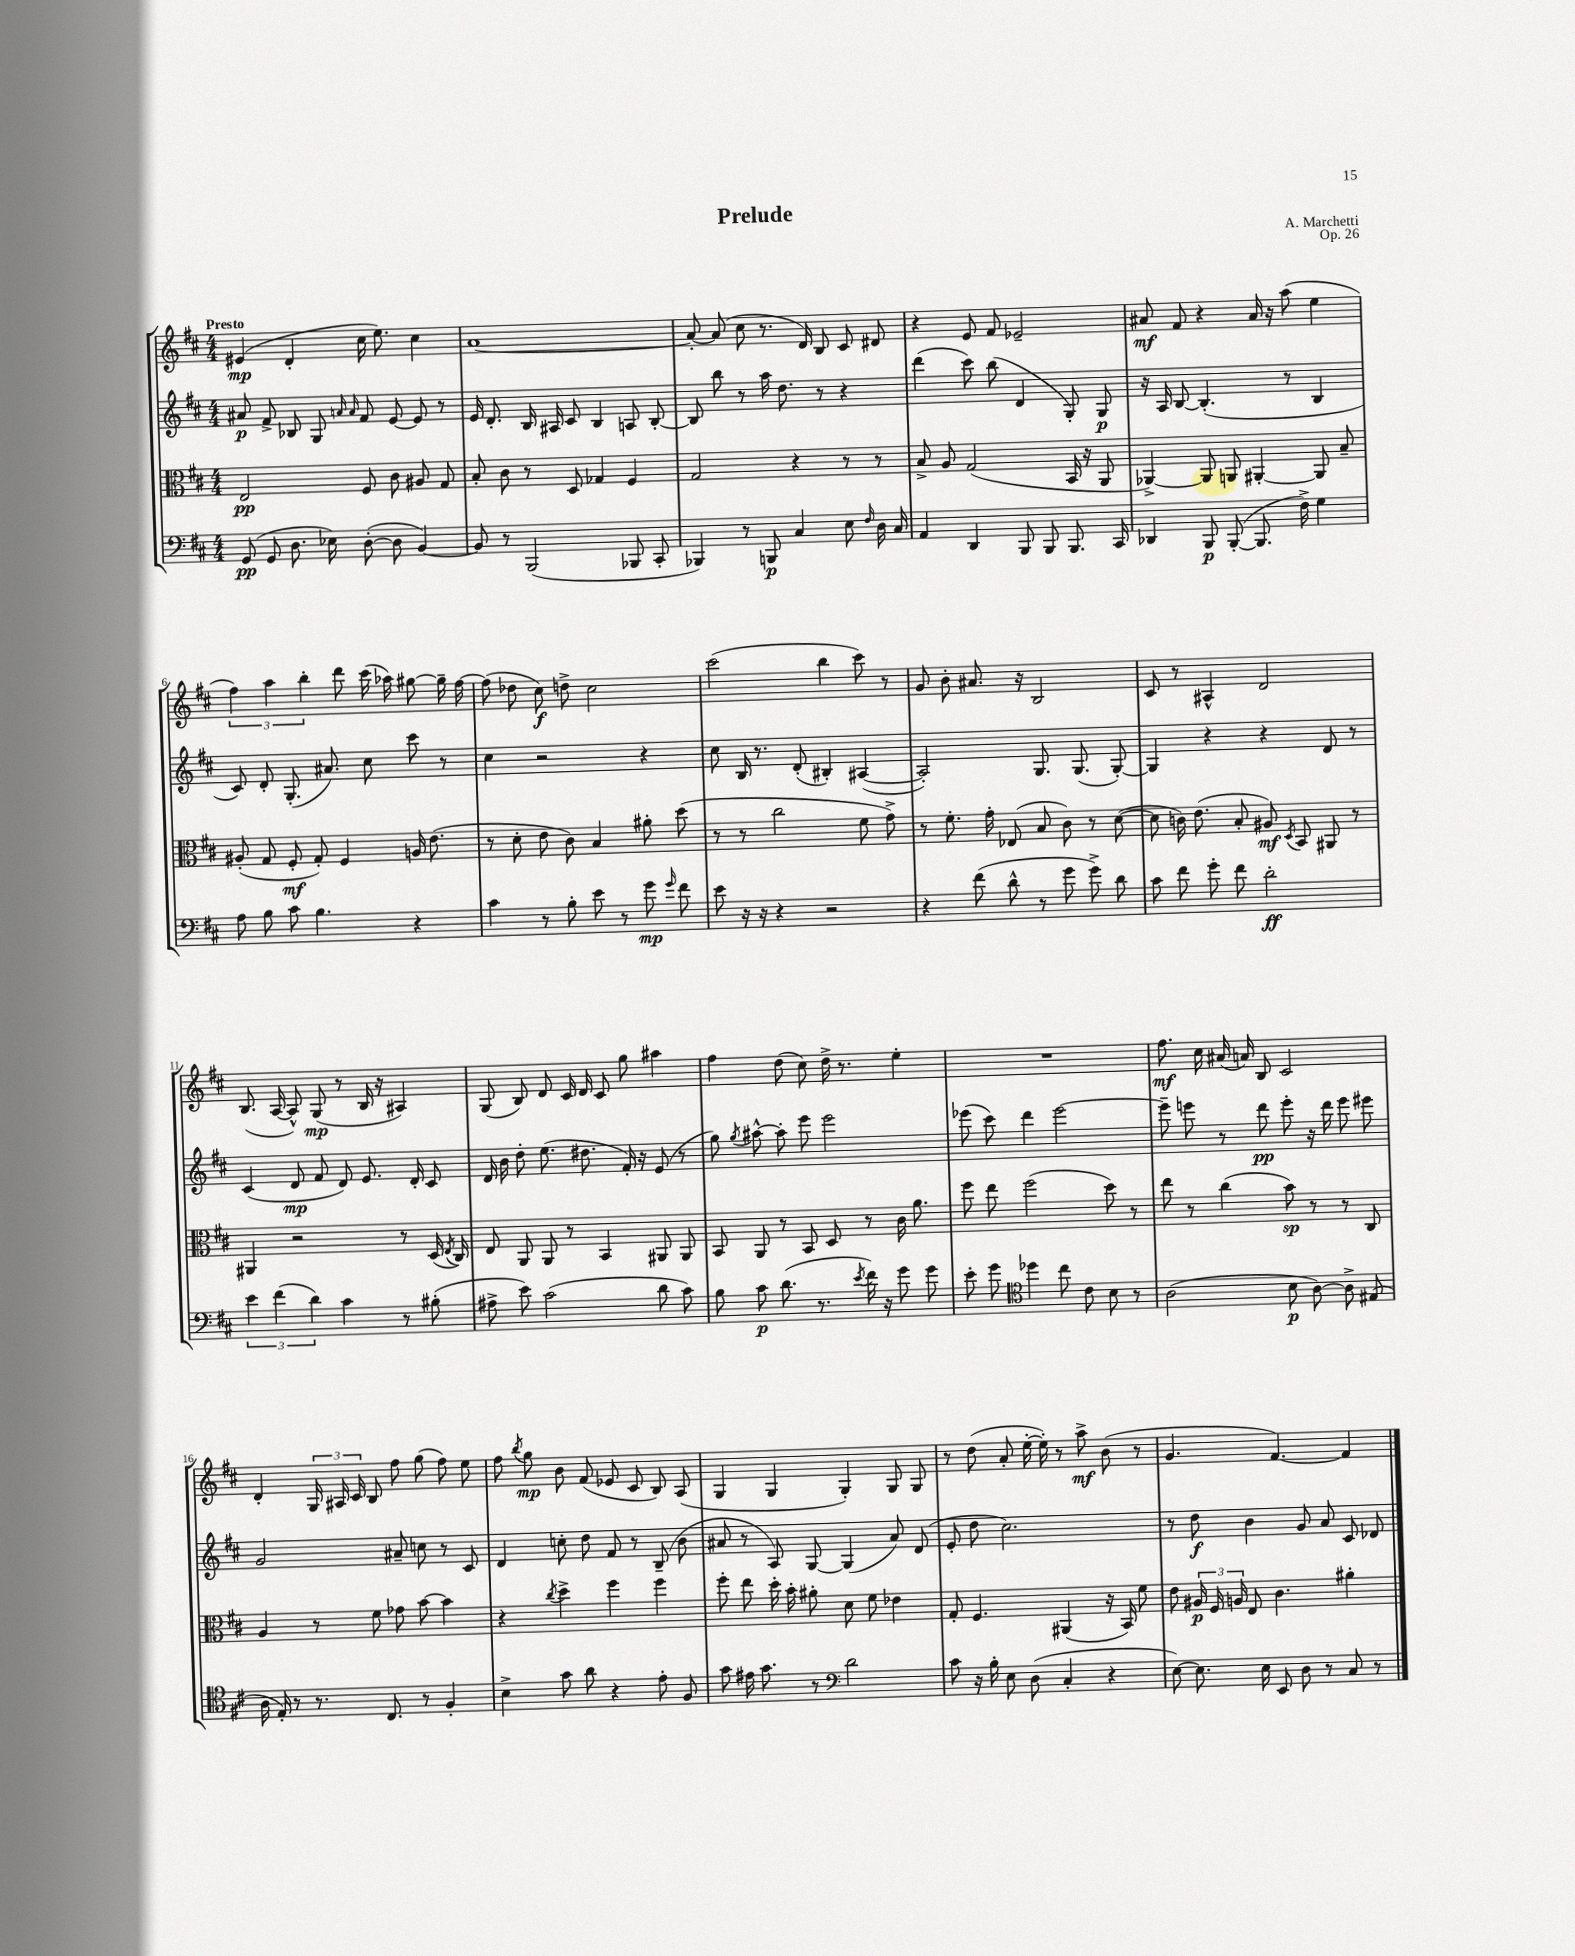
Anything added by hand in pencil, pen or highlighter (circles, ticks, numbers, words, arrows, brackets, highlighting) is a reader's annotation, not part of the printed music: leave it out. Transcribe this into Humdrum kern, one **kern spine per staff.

**kern	**kern	**kern	**kern
*staff4	*staff3	*staff2	*staff1
*clefF4	*clefC3	*clefG2	*clefG2
*k[f#c#]	*k[f#c#]	*k[f#c#]	*k[f#c#]
*M4/4	*M4/4	*M4/4	*M4/4
(8GG	2E	8a#	(4e#
8GG	.	8f#^	.
8.D	.	8B-	4d'
.	.	8G	.
16E-)	.	.	.
.	.	16qqa	.
.	.	16qqa	.
([8D'	8F#	8f#	16cc#
.	.	.	8.ee)
8D]	8c#	[8e	.
[4BB)	8A#	8e]	4cc#
.	8G	8r	.
=	=	=	=
8BB]	8B'	16e	[1a
.	.	8.d'	.
8r	8c#	.	.
(2BBB	8r	16B	.
.	.	16A#	.
.	8D	8c#	.
.	4G-	4B	.
8BBB-	4F#	8A	.
8CC#'	.	[8B'	.
=	=	=	=
4BBB-)	2G	8B]	8a'_
.	.	8bb	(8a]
8r	.	8r	8cc#
8BBB	.	16aa	8.r
.	.	8.dd	.
4C#	4r	.	.
.	.	.	16d)
.	.	8r	8B
8E	8r	4r	8c#
16qqF#	.	.	.
16D	8r	.	8d#
16C#	.	.	.
=	=	=	=
4AA	8B^	(4ddd	4r
.	8A	.	.
4DD	(2G	8ccc#)	8e
.	.	(8bb	8f#
8BBB	.	4d	2e-~
8BBB	.	.	.
8.BBB	16BB	8G')	.
.	16r	.	.
.	8AA	8G	.
16CC#	.	.	.
=	=	=	=
4DD-	[4AA-^)	16r	8a#
.	.	16A	.
.	.	[8B	8f#
8BBB	8AA-]	(4.B']	4r
([8BBB'	8AA	.	.
8.BBB]	[4AA#'	.	16a#
.	.	.	16r
.	.	8r	(8aa
16F#^)	.	.	.
4G	8AA#]	4B	4ee
.	8B~	.	.
=	=	=	=
8A	(8A#'	8c#)	6ff#)
8B	8G	8d'	.
.	.	.	6aa
8c#	8F#'	(8.G'	.
.	.	.	6bb'
4.B	8G')	.	.
.	.	8.a#)	.
.	4F#	.	8ddd
.	.	8cc#	(16ccc#
.	.	.	16aa-)
4r	16A	8ccc#	[8gg#
.	(8.e	.	.
.	.	8r	16gg#~]
.	.	.	[16ff#
=	=	=	=
4c#	8r	4cc#	(8ff#]
.	8d'	.	8dd-
8r	8e	2r	8cc#)
8B'	8c#)	.	8dd^
8e	4B	.	2cc#
8r	.	.	.
8g	8a#'	4r	.
16qqg	.	.	.
8f#	(8dd	.	.
=	=	=	=
8e	8r	8cc#	(2ccc#
16r	8r	16B	.
16r	.	8.r	.
4r	2cc#	.	.
.	.	(8d'	.
2r	.	4B#')	4bb
.	8f#	([4A#	8ccc#)
.	8g^)	.	8r
=	=	=	=
4r	8r	2A#'])	8g
.	8.f#'	.	8b'
(8f#	.	.	8.a#
.	16g'	.	.
8d^^	(8E-	.	.
.	.	.	16r
8r	8B	8.G	2B
8g	8c#)	.	.
.	.	(8.G	.
8g^)	8r	.	.
8d	([8d	[8G')	.
=	=	=	=
8c#	8d]	4G]	8c#
8f#	16c)	.	8r
.	(8.e	.	.
8g'	.	4r	4A#^^
8f#	8B'	.	.
2d'	8A#)	4r	2d
.	8qD	.	.
.	8BB	.	.
.	8AA#	8d	.
.	8r	8r	.
=	=	=	=
6e	4AA#	(4c#	(8.B
(6f#	.	.	.
.	.	.	[16A
.	2r	8d	8A^^])
6d)	.	.	.
.	.	8f#	(8G
4c#	.	8d)	8r
.	.	8.e	16B
.	.	.	16r
8r	8r	.	4A#)
.	.	16d'	.
(8B#'	(16D	8c#	.
.	8qE	.	.
.	16C#)	.	.
=	=	=	=
8A#^	8E	16d	(8G
.	.	16b	.
8e)	8AA	8dd'	8B)
(2c#	8AA	(8.ee	8d
.	8r	.	16c#
.	.	8.dd#	16d
.	4BB	.	8c#
.	.	16f#')	8gg
.	.	16r	.
8d	8AA#	(8e	4aa#
8c#)	8AA#	8r	.
=	=	=	=
8B	8BB	8gg)	4ff#
.	.	8qgg	.
8c#	8AA	[8aa#^^	.
(8.d	8r	8aa#']	(8dd
.	8BB	8eee	8cc#)
8.r	.	.	.
.	8D	2eee	16dd^
.	.	.	8.r
8qe	.	.	.
16f#)	8r	.	.
16r	.	.	.
8g	16c#	.	4ee'
.	8.a	.	.
8g	.	.	.
=	=	=	=
8e'	8ff#	(8eee-	1r
8g	8ee	8ccc#)	.
*clefC4	*	*	*
4dd-	(2ff#	4ddd	.
8cc#	.	[2eee-	.
8c#	.	.	.
8B	8dd)	.	.
8r	8r	.	.
=	=	=	=
(2A	8ee	8eee-~]	8.ff#
.	8r	8eee	.
.	.	.	16cc#
.	(4cc#	8r	(16a#
.	.	.	16a)
.	.	8ddd	8B
8B	8b)	8eee'	2c#
[8A)	8r	16r	.
.	.	16ddd	.
8A^]	8r	8eee	.
(8E#	8C#	8eee#	.
=	=	=	=
16A	4A	2g	4d'
16E')	.	.	.
8r	.	.	.
8.r	8r	.	24G
.	.	.	24A#
.	.	.	24c#
.	8f#	.	8B
8.C#	.	.	.
.	8g-	8a#~	8ff#
8r	[8b	8cc	(8gg
4F#'	4b]	8r	8ff#)
.	.	8c#	8ee
=	=	=	=
4B^	4r	4d	8ff#
.	.	.	8qbb
.	.	.	8gg
.	8qcc#	.	.
8g	4dd^	8cc'	8b
8a	.	8dd	(8f#
4r	4ff#	8f#	8e-
.	.	8r	8c#
8e'	4ff#	(8B~	8B)
8F#	.	8b	(8A
=	=	=	=
8g	8ff#'	8a#	4G
16e#	8ee	8r	.
8.g	.	.	.
.	16dd'	8A)	4G
.	16b'	.	.
8r	8a#'	[8G	.
*clefF4	*	*	*
2d	8d	(4G]	4G')
.	8f#	.	.
.	4e-	8a#)	8G
.	.	(8d	8G
=	=	=	=
8c#	8G'	8e'	8r
16r	4.F#	8dd	(8dd
16B'	.	.	.
8E	.	2.cc#)	8a'
(8D	.	.	[16ee'
.	.	.	16ee'])
4C#'	(4AA#	.	8r
.	.	.	8aa^
4r	16r	.	(8b
.	16BB)	.	.
.	8f#	.	8r
=	=	=	=
[8E)	8e	8r	4.g
8.E]	24A#	8dd	.
.	24F#	.	.
.	24A	.	.
.	8E	4b	.
16E	.	.	.
8EE	4.c#	.	[4.f#)
8D	.	8g	.
8r	.	8a	.
8C#	4a#'	8c#	4f#]
8r	.	8d-	.
==	==	==	==
*-	*-	*-	*-
